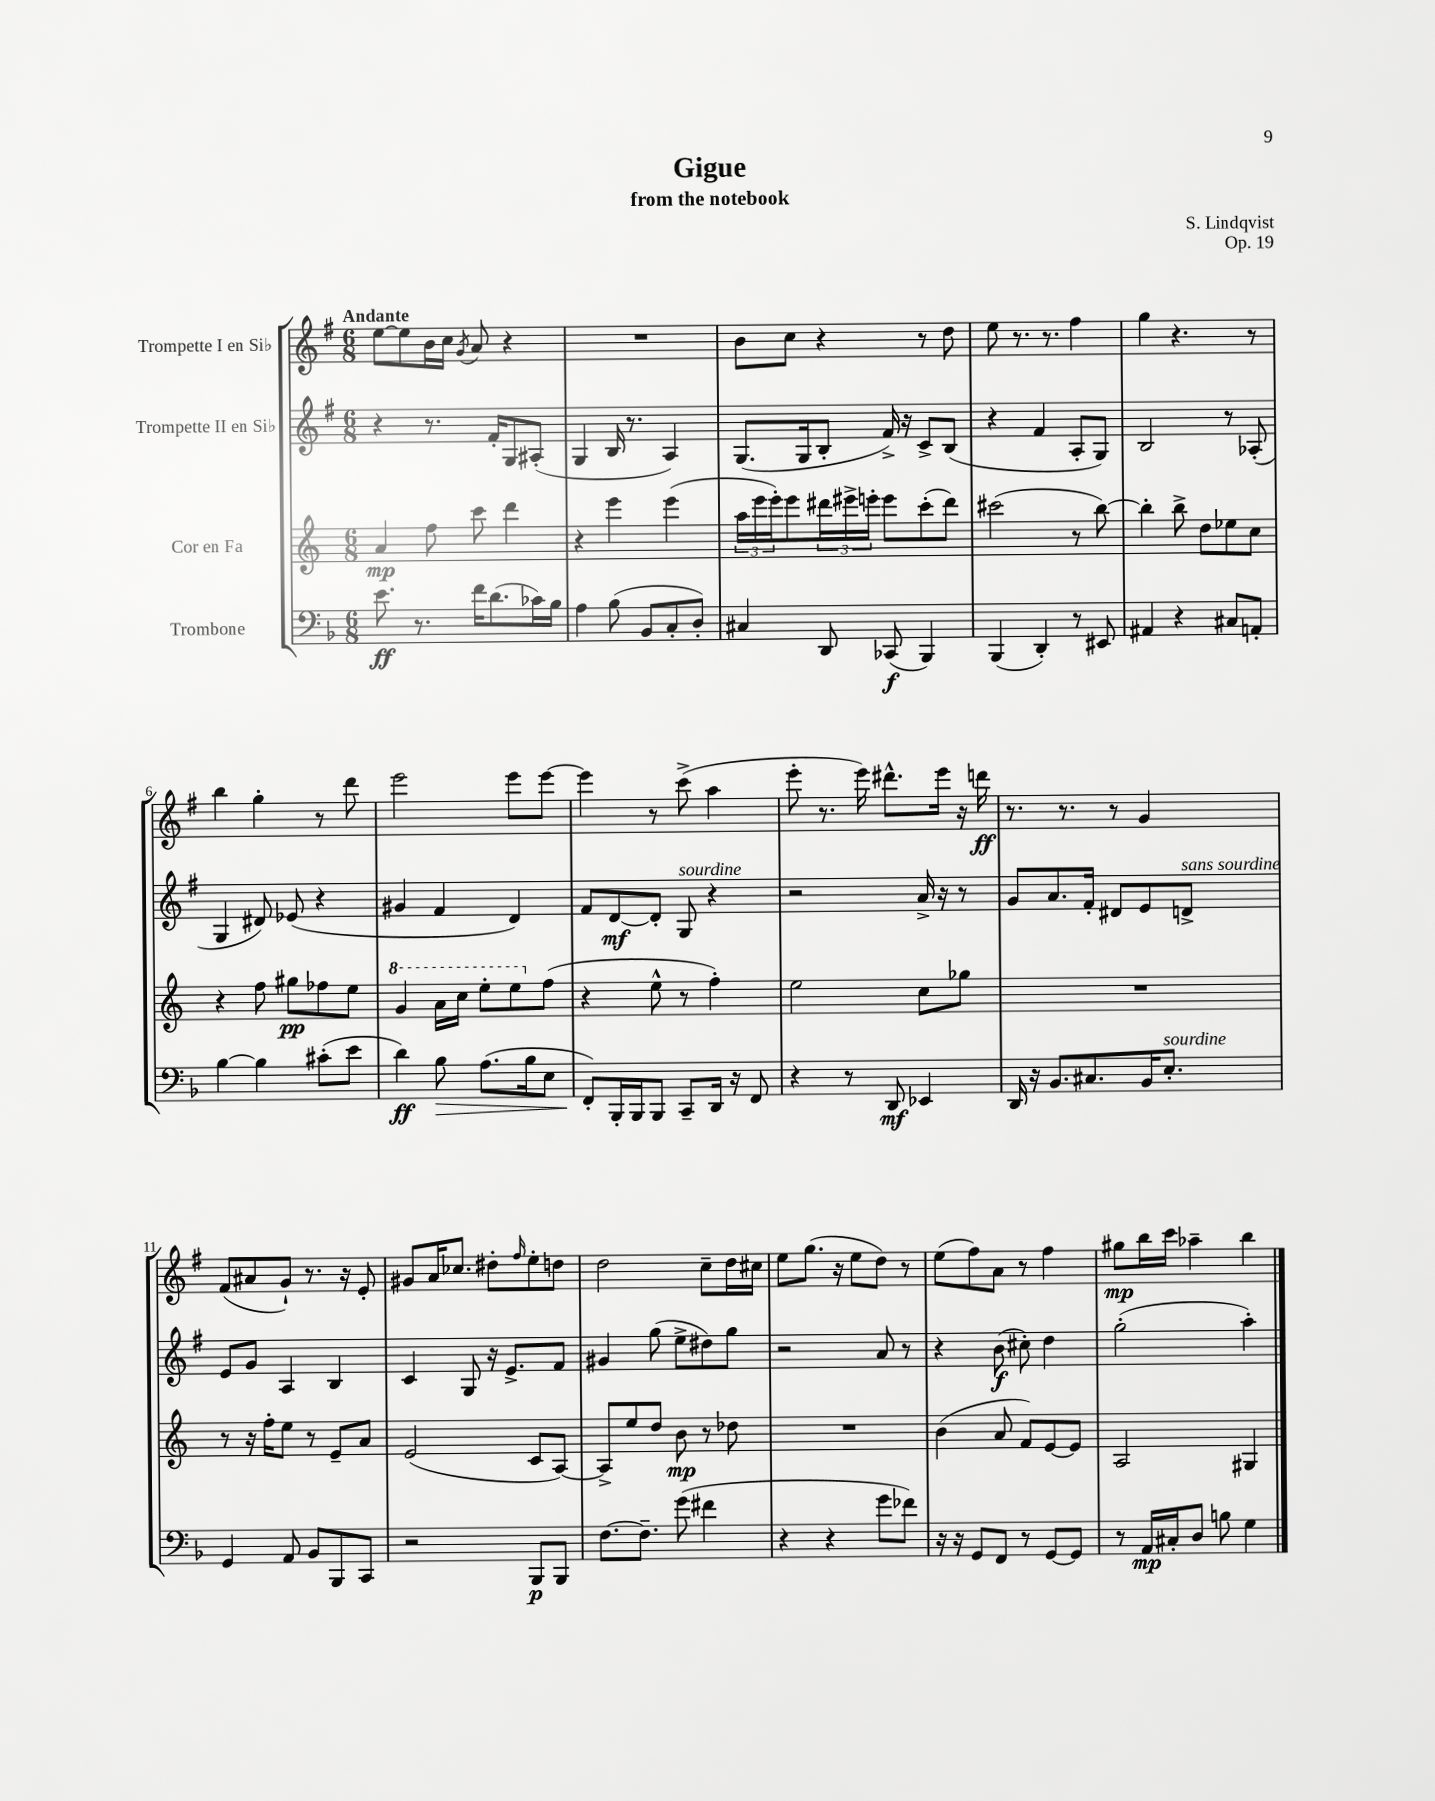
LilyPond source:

\header { title = "Gigue" composer = "S. Lindqvist" subtitle = "from the notebook" opus = "Op. 19" }
<<
\new StaffGroup <<
\new Staff = "s0" \with { instrumentName = "Trompette I en Sib" } {
    \clef treble \key g \major \numericTimeSignature \time 6/8 \tempo "Andante"
    e''8~ e''8 b'16 c''16 \acciaccatura { g'8 } a'8 r4 |
    R2. |
    b'8 c''8 r4 r8 d''8 |
    e''8 r8. r8. fis''4 |
    g''4 r4. r8 |
    b''4 g''4-. r8 d'''8 |
    e'''2 e'''8 e'''8~ |
    e'''4 r8 c'''8->( a''4 |
    e'''8-. r8. e'''16) dis'''8.-^ e'''16 r16 d'''16\ff |
    r8. r8. r8 g'4 |
    fis'8( ais'8 g'8-!) r8. r16 e'8-. |
    gis'8 a'16 ces''8. dis''8-. \grace { fis''16 } e''8-. d''8 |
    d''2 c''8-- d''16 cis''16 |
    e''8 g''8.( r16 e''8 d''8) r8 |
    e''8( fis''8) a'8 r8 fis''4 |
    gis''8\mp b''16 c'''16 aes''4-- b''4 \bar "|." |
}
\new Staff = "s1" \with { instrumentName = "Trompette II en Sib" } {
    \clef treble \key g \major \numericTimeSignature \time 6/8
    r4 r8. fis'16-. g8 ais8-.( |
    g4 b16 r8. a4) |
    g8.( g16 b8-. fis'16->) r16 c'8-> b8( |
    r4 fis'4 a8-. g8) |
    b2 r8 aes8-.( |
    g4 dis'8) ees'8( r4 |
    gis'4 fis'4 d'4) |
    fis'8 d'8~\mf d'8-. g8^\markup { \italic "sourdine" } r4 |
    r2 a'16-> r16 r8 |
    g'8 a'8. fis'16-. dis'8 e'8 d'8->^\markup { \italic "sans sourdine" } |
    e'8 g'8 a4 b4 |
    c'4 g8 r16 e'8.-> fis'8 |
    gis'4 g''8( e''8-> dis''8) g''8 |
    r2 a'8 r8 |
    r4 b'8\f( cis''8-.) d''4 |
    g''2-.( a''4-.) \bar "|." |
}
\new Staff = "s2" \with { instrumentName = "Cor en Fa" } {
    \clef treble \key c \major \numericTimeSignature \time 6/8
    a'4\mp f''8 c'''8 d'''4 |
    r4 e'''4 e'''4( |
    \tuplet 3/2 { a''16 e'''16 e'''16-.) } e'''8 \tuplet 3/2 { dis'''16 eis'''16-> e'''16-. } e'''8 c'''8-.( dis'''8) |
    cis'''2( r8 b''8~) |
    b''4-. b''8-> d''8 ees''8 c''8 |
    r4 f''8 gis''8\pp fes''8 e''8 |
    \ottava #1 g''4 a''16 c'''16 e'''8-. e'''8 \ottava #0 f''8( |
    r4 e''8-^ r8 f''4-.) |
    e''2 c''8 ges''8 |
    R2. |
    r8 r16 f''16-. e''8 r8 e'8-- a'8 |
    e'2( c'8 a8~) |
    a8-> e''8 d''8 b'8\mp r8 des''8 |
    R2. |
    b'4( a'8 f'8) e'8~ e'8 |
    a2 gis4 \bar "|." |
}
\new Staff = "s3" \with { instrumentName = "Trombone" } {
    \clef bass \key f \major \numericTimeSignature \time 6/8
    e'8.\ff r8. f'16 d'8.( ces'16) bes16 |
    a4 bes8( bes,8 c8-. d8-.) |
    cis4 d,8 ces,8\f( bes,,4) |
    bes,,4( d,4-.) r8 eis,8 |
    ais,4 r4 cis8 a,8-. |
    bes4~ bes4 cis'8-.( e'8 |
    d'4\ff) bes8\> a8.( bes16 e8 |
    f,8-.\!) bes,,16-. bes,,16 bes,,8 c,8-- d,16 r16 f,8 |
    r4 r8 d,8\mf ees,4 |
    d,16 r16 bes,8. cis8. bes,16 e8.-.^\markup { \italic "sourdine" } |
    g,4 a,8 bes,8 bes,,8 c,8 |
    r2 bes,,8\p bes,,8 |
    f8.~ f8.-- g'8( fis'4 |
    r4 r4 g'8 fes'8) |
    r16 r16 g,8 f,8 r8 g,8~ g,8 |
    r8 a,16\mp cis16-. d8 b8 g4 \bar "|." |
}
>>
>>
